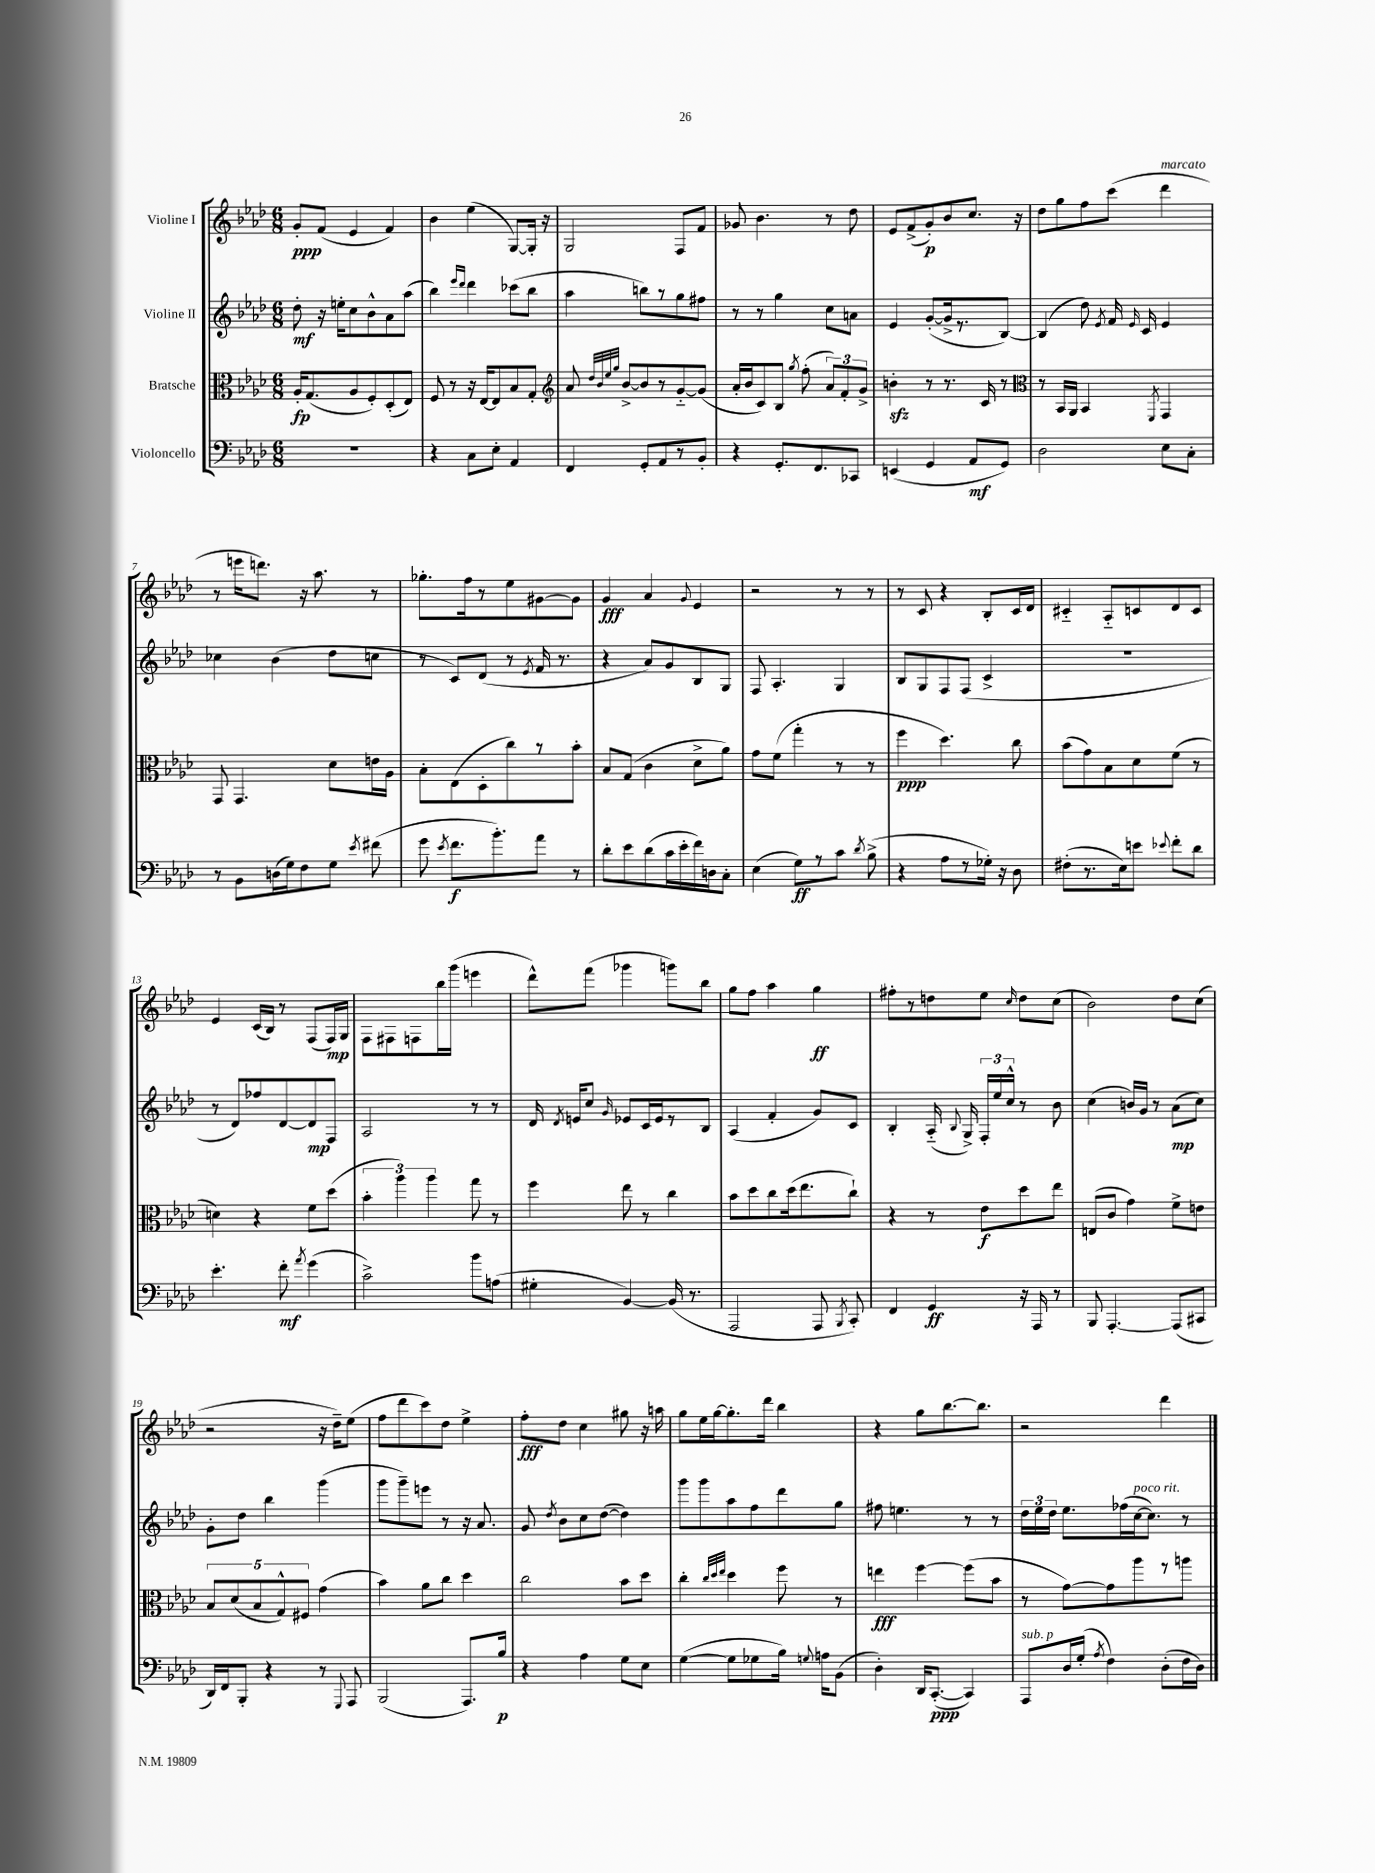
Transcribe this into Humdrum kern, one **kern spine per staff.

**kern	**kern	**kern	**kern
*staff4	*staff3	*staff2	*staff1
*clefF4	*clefC3	*clefG2	*clefG2
*k[b-e-a-d-]	*k[b-e-a-d-]	*k[b-e-a-d-]	*k[b-e-a-d-]
*M6/8	*M6/8	*M6/8	*M6/8
2.r	16A-'	8dd-'	8g'
.	(8.G	.	.
.	.	16r	(8f
.	.	16ee'	.
.	8A-	8cc	4e-
.	8F')	8b-^^	.
.	(8D-'	8a-	4f)
.	8E-)	(8aa-	.
=	=	=	=
4r	8F	4bb-)	4b-
.	8r	.	.
.	.	16qqeee-	.
.	.	16qqddd-	.
8C	16r	4ddd-	(4ee-
.	[16E-	.	.
8E-'	8E-]	.	.
4AA-	8B-	(8ccc-	[8G)
.	8G'	8bb-	16G']
.	.	.	16r
=	=	=	=
*	*clefG2	*	*
4FF	8a-	4aa-	2G
.	32qqdd-	.	.
.	32qqb-	.	.
.	32qqee-	.	.
.	32qqgg	.	.
.	[8b-^	.	.
8GG'	8b-]	8bb)	.
8AA-	8r	8r	.
8r	[8g'~	8gg	8F
8BB-'	(8g]	8ff#	8f
=	=	=	=
4r	16a-'	8r	8g-
.	16b-	.	.
.	8c)	8r	4.b-
8.GG'	8B-	4gg	.
.	8qgg	.	.
.	(8ff'	.	.
8.FF	.	.	.
.	12a-)	8cc	8r
.	12f'	.	.
8CC-	.	8a	8dd-
.	12g^	.	.
=	=	=	=
(4EE	4b'	4e-	8e-
.	.	.	(8f^
4GG	8r	([8g'	8g')
.	8.r	16g^]	8b-
.	.	8.r	.
8AA-	.	.	8.cc
.	16c	.	.
8GG)	8r	[8B-)	.
.	.	.	16r
=	=	=	=
*	*clefC3	*	*
2D-	8r	(4B-]	8dd-
.	16BB-	.	8gg
.	16AA-	.	.
.	4BB-	8dd-)	8ff
.	.	8qe-	.
.	.	16f	(8ccc
.	.	16qqe-	.
.	.	16c	.
.	8qFF	.	.
8E-	4GG	4e-	4ddd-
8C'	.	.	.
=	=	=	=
8r	8GG	4cc-	8r
8BB-	4.GG	.	16eee
.	.	.	8.ddd)
(16D	.	(4b-	.
16G)	.	.	.
8F	.	.	16r
.	.	.	8.aa-
8G	8d-	8dd-	.
8qe-	.	.	.
(8f#	16e	8cc	8r
.	16A-	.	.
=	=	=	=
8g	8B-'	8r	8.gg-'
8qe-	.	.	.
8.f	(8E-	8c)	.
.	.	.	16ff
.	8D-'	(8d-	8r
8.b-')	.	.	.
.	8cc)	8r	8ee-
.	.	8qe-	.
8a-	8r	16f	[8g#
.	.	8.r	.
8r	8b-'	.	8g#]
=	=	=	=
8d-'	8B-	4r	4g
8e-	(8G	.	.
(8d-	4c	8a-)	4a-
16c	.	8g	.
16e-'	.	.	.
.	.	.	8qqg
16f)	8d-^	8B-	4e-
16D	.	.	.
8C'	8a-)	8G	.
=	=	=	=
(4E-	8g	8F	2r
.	(8f	4.A-'	.
8G)	4gg'	.	.
8r	.	.	.
8c	8r	4G	8r
8qd-	.	.	.
(8B-^	8r	.	8r
=	=	=	=
4r	4ff	8B-	8r
.	.	8G	8c
8A-	4.dd-)	8F	4r
8r	.	(8F	.
16G-')	.	4c^	8B-'
16r	.	.	.
8D-	8cc	.	16c
.	.	.	16d-
=	=	=	=
(8F#'	(8b-	2.r	4c#'~
8.r	8g)	.	.
.	8B-	.	8A-'~
16E-)	.	.	.
8e	8d-	.	8c
8qqe-	.	.	.
8f'	(8f	.	8d-
8d-	8r	.	8c
=	=	=	=
4.e-'	4d)	8r	4e-
.	.	8d-)	.
.	4r	8ff-	(16c
.	.	.	16B-)
8f'	.	[8d-	8r
8qa-	.	.	.
(4g	8f	8d-]	(8F
.	(8dd-	8F	16F)
.	.	.	16G
=	=	=	=
2c^)	6b-'	2A-	8F
.	.	.	8F#
.	6aa-)	.	.
.	.	.	8F
.	6aa-	.	.
.	.	.	16bb-
.	.	.	(16ggg
8b-	8gg	8r	4eee
(8A	8r	8r	.
=	=	=	=
4G#'	4ff	16d-	8ddd-^^)
.	.	8qd-	.
.	.	16e	.
.	.	8cc	(8fff
.	.	16qqg	.
[4BB-)	8ee-	8e-	4ggg-
.	8r	16c	.
.	.	16e-	.
(16BB-]	4cc	8r	8ggg)
8.r	.	.	.
.	.	8B-	8bb-
=	=	=	=
2AAA-	8b-	(4A-	8gg
.	8dd-	.	8ff
.	8cc	4f'	4aa-
.	(16dd-	.	.
.	8.ee-	.	.
8AAA-	.	8g)	4gg
8qBBB-	.	.	.
8CC')	8cc`)	8c	.
=	=	=	=
4FF	4r	4B-'	8ff#'
.	.	.	8r
4GG	8r	(16A-'~	8dd
.	.	8qqB-	.
.	.	16G^)	.
.	8e-	24F'	8ee-
.	.	24ee-	.
.	.	24cc^^	.
.	.	.	16qqcc
16r	8dd-	8r	8dd
16AAA-	.	.	.
8r	8ee-	8b-	(8cc
=	=	=	=
8BBB-	(8E	(4cc	2b-)
[4.AAA-'	8c	.	.
.	4g)	16b)	.
.	.	16g	.
.	.	8r	.
(8AAA-]	8f^	(8a-	8dd-
8CC#	8e	8cc)	(8cc
=	=	=	=
16DD-)	10B-	8g'	2r
16FF	.	.	.
.	(10d-	.	.
8BBB-'	.	8dd-	.
.	10B-	.	.
4r	.	4bb-	.
.	10G^^)	.	.
.	10F#	.	.
8r	(4g	(4ggg	16r
.	.	.	16dd-~)
8qqGGG	.	.	.
8AAA-	.	.	(8ee-
=	=	=	=
(2BBB-	4b-)	8ggg	8ff
.	.	8ggg~)	8ddd-
.	8a-	8eee	8ccc)
.	8cc	8r	8dd-
8.AAA-)	4dd-	16r	4ee-^
.	.	8.a-	.
16B-	.	.	.
=	=	=	=
4r	2cc	8g	8ff'
.	.	8qdd-	.
.	.	8b-	8dd-
4A-	.	8cc	4cc
.	.	([8dd-	.
8G	8b-	4dd-])	8gg#
8E-	8dd-	.	16r
.	.	.	16aa
=	=	=	=
([4G	4cc'	8ggg	8gg
.	.	8ggg	16ee-
.	.	.	[16gg
.	32qqcc	.	.
.	32qqdd-	.	.
.	32qqee-	.	.
8G]	4dd-	8aa-	8.gg']
8G-	.	8ff	.
.	.	.	16ddd-
16B-)	8ff	8ddd-	4bb-
8qqG	.	.	.
16A	.	.	.
(8BB-	8r	8gg	.
=	=	=	=
4D-')	4ee	8ff#	4r
.	.	4.ee	.
16DD-	[4ff	.	8gg
([8.CC'	.	.	.
.	.	.	[8.bb-
4CC])	(8ff]	8r	.
.	.	.	8.bb-]
.	8b-	8r	.
=	=	=	=
8AAA-	8r	24dd-	2r
.	.	24ee-	.
.	.	24dd-	.
16D-	[8g)	8.ee-	.
(16G'	.	.	.
8qA-	.	.	.
4F)	8g]	.	.
.	.	(16ff-	.
.	8aa-	[16cc	.
.	.	8.cc])	.
(8D-'	8r	.	4ddd-
16F	8aa	8r	.
16D-)	.	.	.
==	==	==	==
*-	*-	*-	*-
